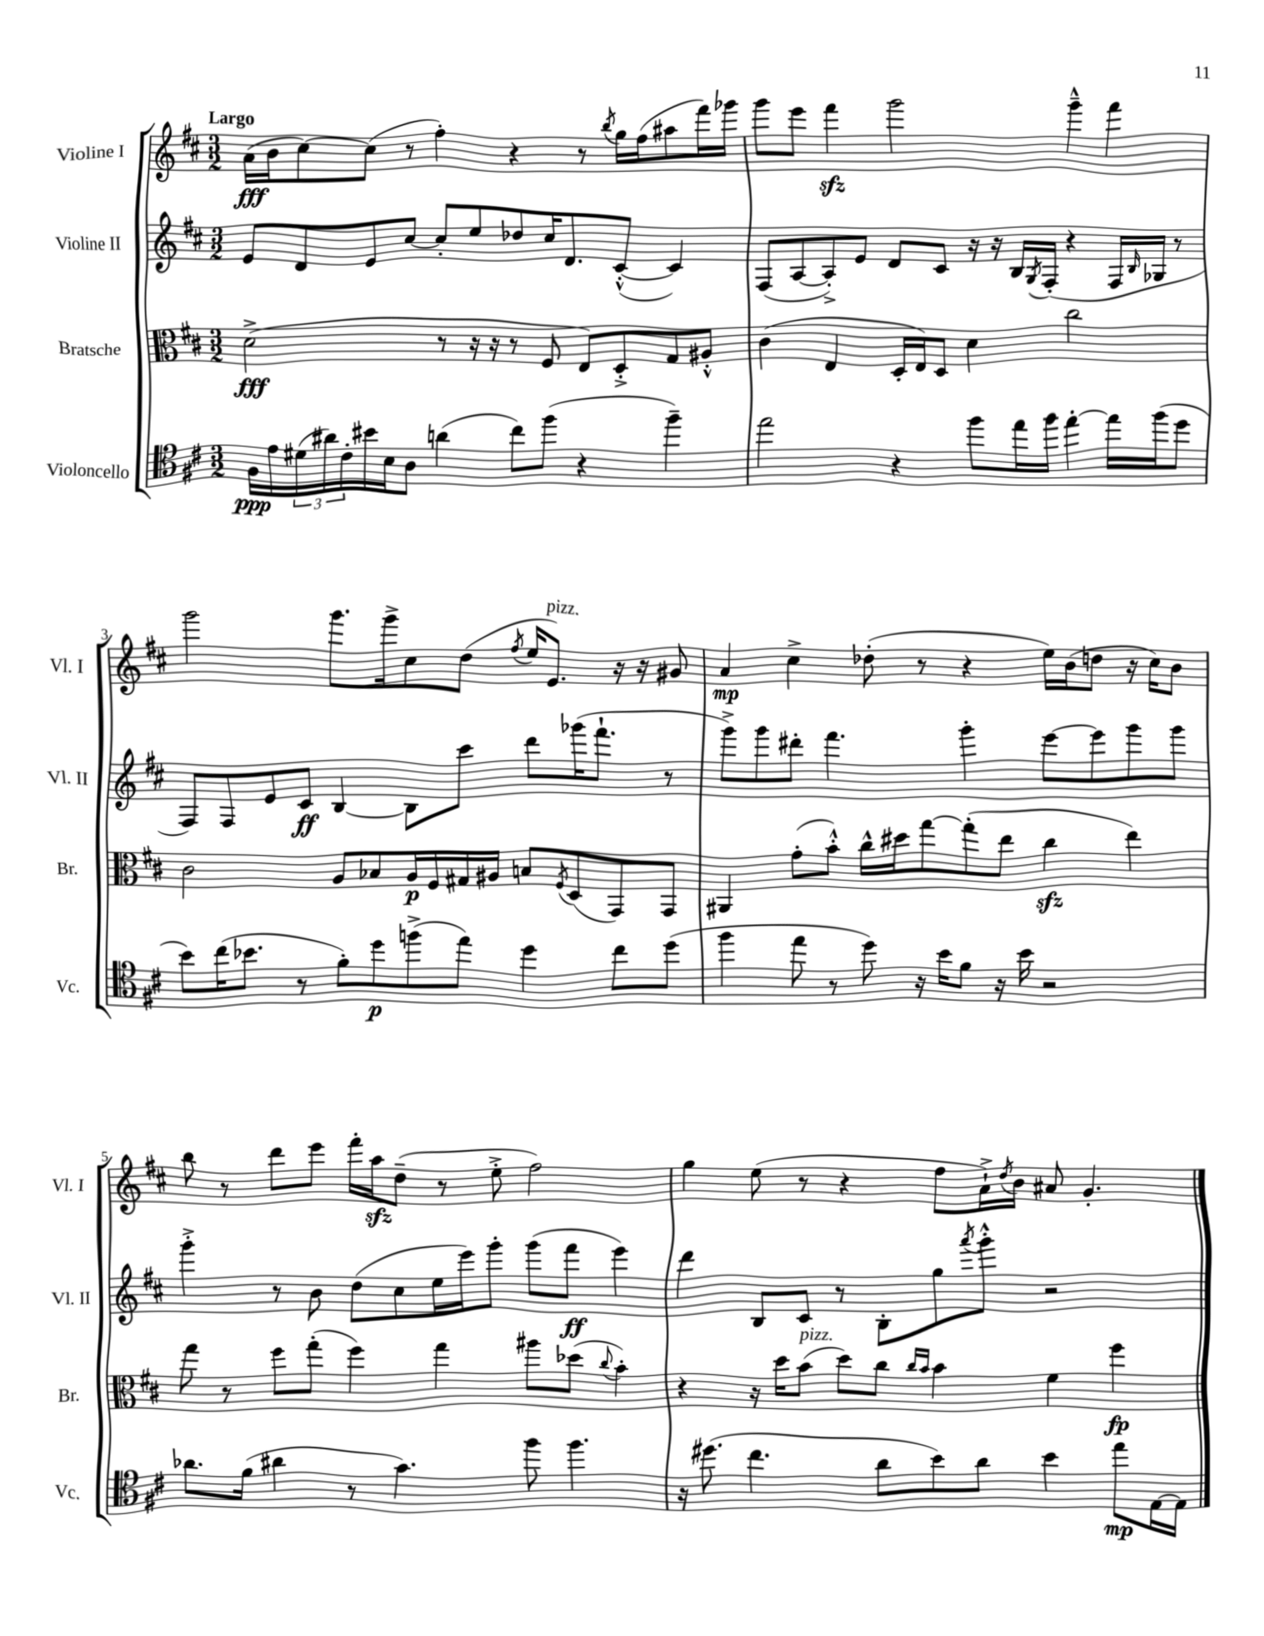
<<
\new StaffGroup <<
\new Staff = "s0" \with { instrumentName = "Violine I" shortInstrumentName = "Vl. I" } {
    \clef treble \key d \major \numericTimeSignature \time 3/2 \tempo "Largo"
    a'16\fff( b'16 cis''8~) cis''8( r8 fis''4-.) r4 r8 \acciaccatura { b''8 } g''16 fis''16( ais''8 fis'''16) ges'''16 |
    g'''8 e'''8 fis'''4\sfz g'''2 g'''4---^ fis'''4 |
    g'''2 g'''8. g'''16-> cis''8 d''8( \acciaccatura { fis''8 } e''16 e'8.^\markup { \italic "pizz." }) r16 r16 gis'8 |
    a'4\mp cis''4-> des''8-.( r8 r4 e''16) b'16( d''8 r16 cis''16) b'8 |
    b''8 r8 d'''8 e'''8 fis'''16-. a''16\sfz d''8--( r8 e''8-.-> fis''2) |
    g''4 e''8( r8 r4 fis''8 a'16-!->) \acciaccatura { d''8 } b'16 ais'8 g'4.-. \bar "|." |
}
\new Staff = "s1" \with { instrumentName = "Violine II" shortInstrumentName = "Vl. II" } {
    \clef treble \key d \major \numericTimeSignature \time 3/2
    e'8 d'8 e'8 cis''8~ cis''8-. e''8 des''8 cis''16 d'8. cis'8~-.-^( cis'4) |
    fis8( a8~ a8-.->) e'8 d'8 cis'8 r16 r16 b16 \acciaccatura { g8 } fis16-.( r4 fis16 \grace { b16 } ges16 r8 |
    fis8) fis8 e'8 cis'8\ff b4~ b8 cis'''8 d'''8 ges'''16( fis'''8.-! r8 |
    g'''8->) g'''8 dis'''8-. fis'''4. g'''4-. e'''8~ e'''8 g'''8 g'''8 |
    g'''4-.-> r8 b'8 d''8( cis''8 e''16 e'''16) g'''8-. g'''8( fis'''8\ff e'''4) |
    d'''4 b8 cis'8 r8 b8-. g''8 \acciaccatura { a'''8 } g'''8-.-^ r2 \bar "|." |
}
\new Staff = "s2" \with { instrumentName = "Bratsche" shortInstrumentName = "Br." } {
    \clef alto \key d \major \numericTimeSignature \time 3/2
    d'2->\fff( r8 r16 r16 r8 fis8 e8) d8-.-> g8 ais8-.-^ |
    cis'4( e4 d16-. e16) d8 d'4 cis''2 |
    cis'2 a8 bes8 a16\p fis16 gis16 ais16 b8 \acciaccatura { fis8 } d8( g,8) g,8 |
    ais,4 g'8-.( b'8-.-^) cis''16-^ dis''16 g''8~ g''8-.( e''8 cis''4\sfz e''4) |
    g''8 r8 fis''8 g''8-.( fis''4) g''4 ais''8 des''8( \appoggiatura { cis''8 } b'4-.) |
    r4 r16 d''16 b'8^\markup { \italic "pizz." }( d''8) cis''8 \grace { cis''16 b'16 } b'4 fis'4 fis''4\fp \bar "|." |
}
\new Staff = "s3" \with { instrumentName = "Violoncello" shortInstrumentName = "Vc." } {
    \clef tenor \key d \major \numericTimeSignature \time 3/2
    fis16\ppp e'16 \tuplet 3/2 { dis'16( ais'16) cis'16-. } bis'16 b16 a8 a'4( cis''8) fis''8( r4 fis''4--) |
    e''2 r4 fis''8 e''16 fis''16 e''4~-. e''16 fis''16( d''8 |
    b'8) cis''16( bes'8. r8 fis'8-.) d''8\p f''8->( e''8) d''4 cis''8 d''8( |
    fis''4 e''8 r8 d''8) r16 b'16 fis'8 r16 b'16 r2 |
    aes'8. fis'16( ais'4 r8 g'4.) fis''8 fis''4. |
    r16 dis''8.( cis''4. a'8 b'8) a'8 b'4 e''8\mp e16~ e16 \bar "|." |
}
>>
>>
